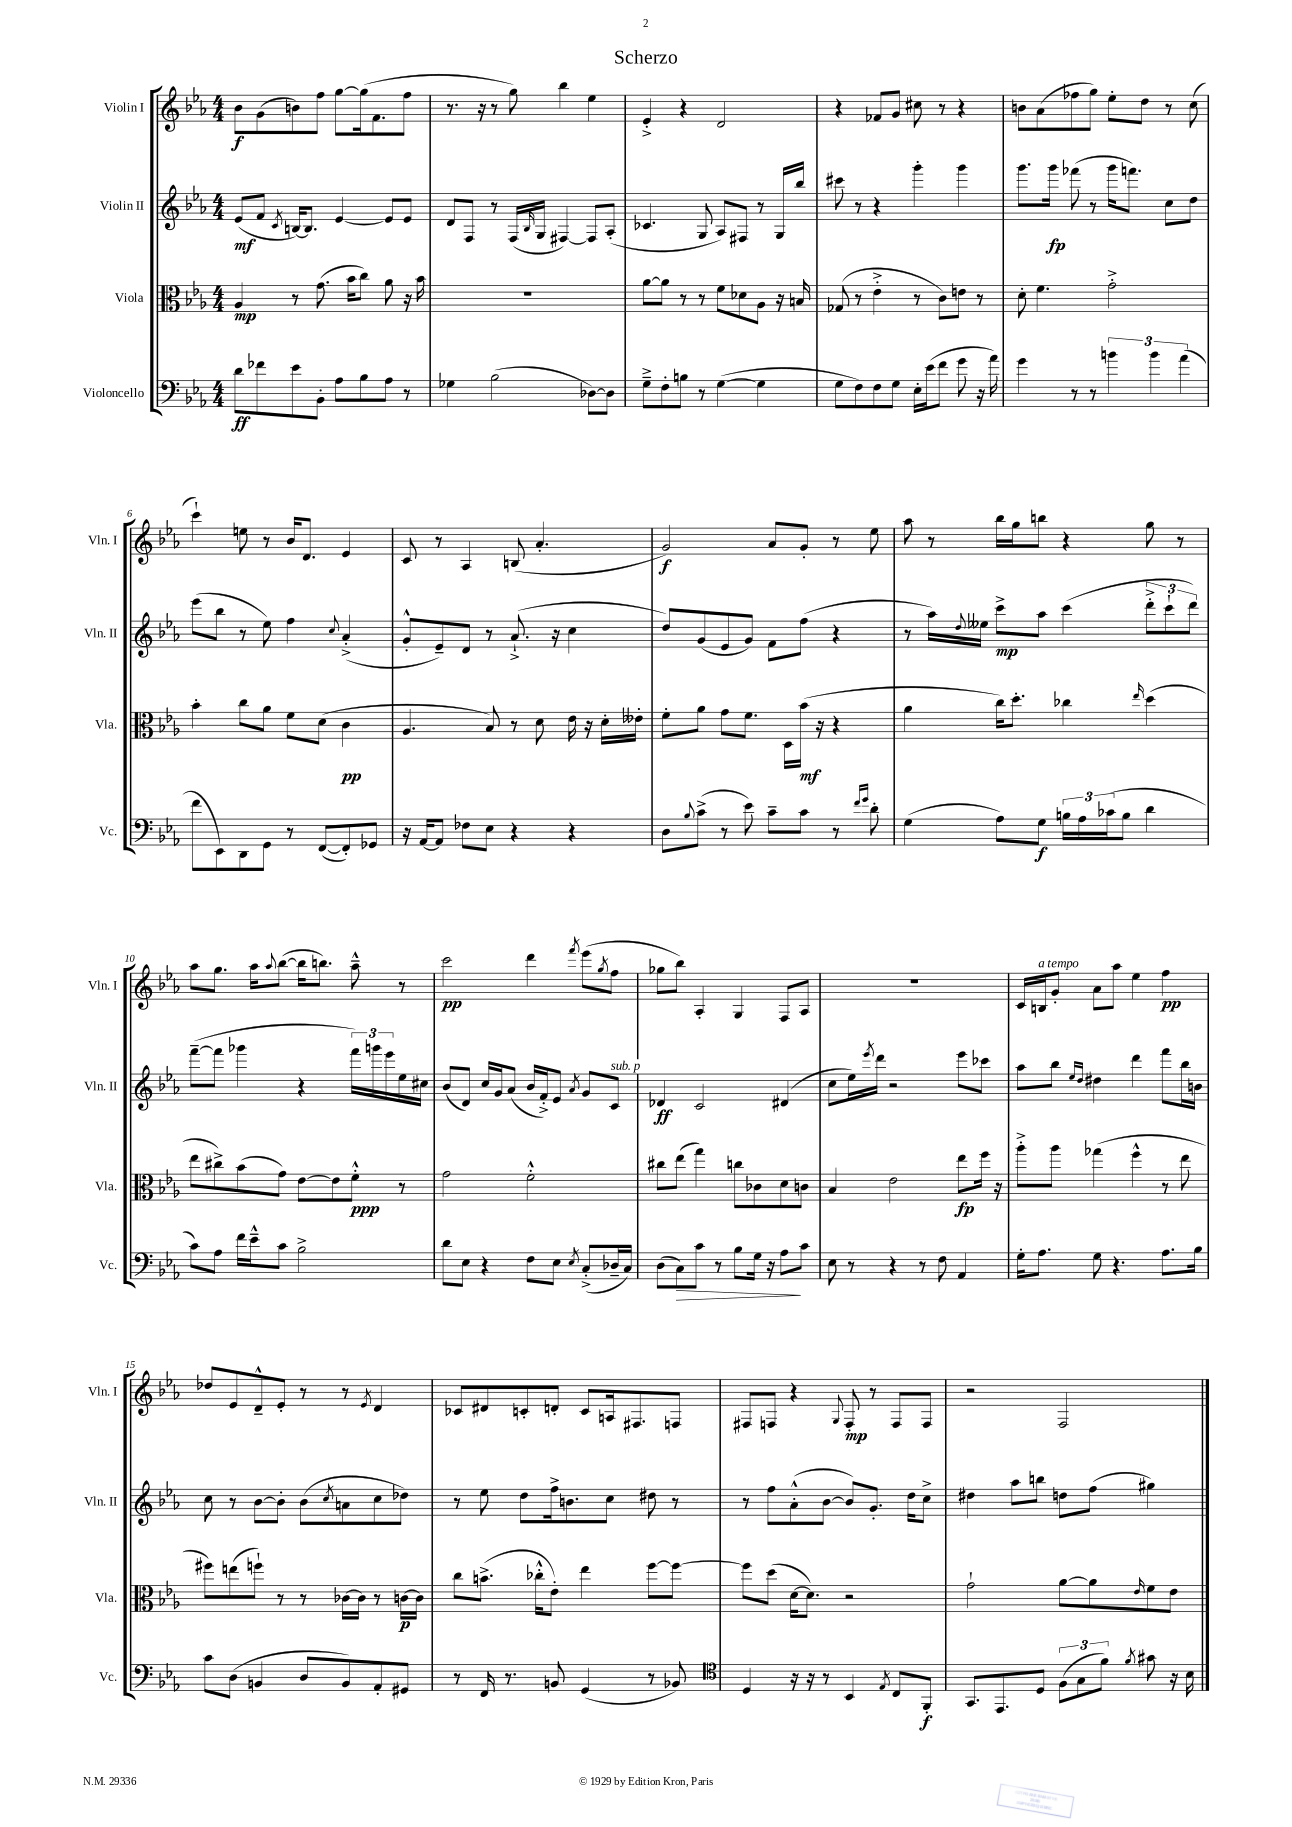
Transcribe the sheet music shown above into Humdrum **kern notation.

**kern	**kern	**kern	**kern
*staff4	*staff3	*staff2	*staff1
*clefF4	*clefC3	*clefG2	*clefG2
*k[b-e-a-]	*k[b-e-a-]	*k[b-e-a-]	*k[b-e-a-]
*M4/4	*M4/4	*M4/4	*M4/4
8d	4A-	(8e-	8b-
8f-	.	8f	(8g
.	.	8qc	.
8e-	8r	[16B)	8b)
.	.	8.B]	.
8BB-'	(8.g	.	8ff
8A-	.	[4e-	[8gg
.	16b-	.	.
8B-	8cc)	.	(16gg]
.	.	.	8.f
8A-	8a-	8e-]	.
8r	16r	8e-	8ff
.	16b-	.	.
=	=	=	=
4G-	1r	8d	8.r
.	.	8F	.
.	.	.	16r
(2B-	.	8r	8r
.	.	(16F	8gg)
.	.	16qqB-	.
.	.	16G	.
.	.	[4F#)	4bb-
[8D-)	.	8F#]	4ee-
8D-]	.	(8A-'	.
=	=	=	=
8G~^	[8a-	4.c-	4e-'^
8F'	8a-]	.	.
8B	8r	.	4r
8r	8r	8G	.
([4G	8f	8A-)	2d
.	8d-	8F#	.
4G]	8A-	8r	.
.	16r	16G	.
.	16B	16bb-	.
=	=	=	=
8G	(8G-	8ccc#	4r
8F)	8r	8r	.
8F	4e-'^	4r	8f-
8G	.	.	8g
16E-'	8r	4ggg'	8cc#
(16e-	.	.	.
8f	8c)	.	8r
8g	8e	4ggg	4r
16r	8r	.	.
16a-)	.	.	.
=	=	=	=
4g	8d'	8.ggg	8b
.	4.f	.	(8a-
.	.	16ggg	.
8r	.	(8fff-	8ff-
8r	.	8r	8gg)
6b	2g'^	16ggg	8ee-'
.	.	8.fff)	.
.	.	.	8dd
6b	.	.	.
.	.	8cc	8r
(6a-	.	.	.
.	.	8dd	(8cc
=	=	=	=
8f	4b-'	(8eee-	4ccc`)
8EE-)	.	8bb-	.
8DD	8cc	8r	8ee
8GG	8a-	8ee-)	8r
8r	8f	4ff	16b-
.	.	.	8.d
([8FF	(8d	.	.
.	.	8qqcc	.
8FF'])	4c	(4a-'^	4e-
8GG-	.	.	.
=	=	=	=
16r	4.A-	8g'^^	8c
[16AA-	.	.	.
8AA-]	.	8e-~)	8r
8F-	.	8d	4A-
8E-	8B-)	8r	.
4r	8r	(8.a-`^	(8B
.	8d	.	4.a-'
.	.	16r	.
4r	16e-	4cc	.
.	16r	.	.
.	16d'	.	.
.	16e--'	.	.
=	=	=	=
8D	8f'	8dd)	2g)
8qqB-	.	.	.
(8c^	8a-	(8g	.
8r	8g	8e-	.
8e-)	8.f	8g)	.
8c~	.	8f	8a-
.	16D	.	.
8c	(16b-	(8ff	8g'
.	16r	.	.
8r	4r	4r	8r
16qqf	.	.	.
16qqg	.	.	.
8d'	.	.	8ee-
=	=	=	=
(4G	4a-	8r	8aa-
.	.	16aa-)	8r
.	.	8qqdd	.
.	.	16ee--	.
8A-)	16cc)	8ccc^	16bb-
.	8.dd'	.	16gg
8G	.	8aa-	8bb
24B	4cc-	(4ccc	4r
24A-	.	.	.
(24c-	.	.	.
8B	.	.	.
.	16qqee-	.	.
4d	(4dd	12ddd'^	8gg
.	.	12ccc`	.
.	.	.	8r
.	.	12ddd)	.
=	=	=	=
8c)	8ee-	([8fff~	8aa-
8A-	8cc#^)	8fff]	8.gg
16f	(8b-	4ggg-	.
16e-~^^	.	.	16aa-
.	.	.	8qqaa-
8c	8g)	.	([8bb-
2B-^	[8e-	4r	16bb-]
.	.	.	8.bb)
.	8e-]	.	.
.	8f'^^	24fff)	8aa-~^^
.	.	24ggg	.
.	.	24eee-	.
.	8r	16ee-	8r
.	.	16cc#	.
=	=	=	=
8d	2g	(8b-	2ccc
8E-	.	8d)	.
4r	.	16cc	.
.	.	16g	.
.	.	(8a-	.
8F	2f'^^	16b-	4ddd
.	.	16f'^)	.
8E-	.	8e-	.
8qE-	.	8qa-	8qfff
(8C'^	.	8g	(8eee-
.	.	.	8qgg
16D-~	.	8c	8ff
16C)	.	.	.
=	=	=	=
(8D	8cc#	4d-	8gg-
8C)	(8ee-	.	8bb-)
8c	4gg)	2c	4A-'
8r	.	.	.
8B-	8cc	.	4G
16G	8c-	.	.
16r	.	.	.
8A-	8d	(4d#	8F
8c	8c	.	8A-
=	=	=	=
8E-	4B-	8cc	1r
8r	.	16ee-)	.
.	.	8qeee-	.
.	.	16ddd	.
4r	2e-	2r	.
8r	.	.	.
8F	.	.	.
4AA-	8ee-	8eee-	.
.	16ff	8ccc-	.
.	16r	.	.
=	=	=	=
16G'	8aa-'^	8aa-	16c
8.A-	.	.	16B
.	8aa-	8bb-	8g'
.	.	16qqee-	.
.	.	16qqdd	.
8G	(4gg-	4dd#	8a-
4.r	.	.	8aa-
.	4ff^^	4ddd	4ee-
8.A-	8r	8fff	4ff
.	8ee-	16bb-	.
16B-	.	16b	.
=	=	=	=
8c	8ff#)	8cc	8dd-
(8D	(8ee	8r	8e-
4BB	8ff`)	[8b-	8d~^^
.	8r	8b-']	8e-'
8D	8r	(8b-	8r
.	.	8qcc	.
8BB)	[16c-	8a	8r
.	16c-]	.	.
.	.	.	8qe-
8AA-'	8r	8cc	4d
8GG#	[16c	8dd-)	.
.	16c]	.	.
=	=	=	=
8r	8cc	8r	8c-
16FF	(8.b^	8ee-	8d#
8.r	.	.	.
.	.	8dd	8c'
.	16cc-'^^	.	.
8BB	8e-')	16ff^	8d'
.	.	8.b	.
(4GG	4ee-	.	8c
.	.	8cc	16A
.	.	.	8.F#
8r	[8ff	8dd#	.
8BB-)	8ff_	8r	8F
=	=	=	=
*clefC4	*	*	*
4D	8ff]	8r	8F#
.	(8dd	8ff	8F
16r	[16d	(8a-'^^	4r
16r	8.d])	.	.
8r	.	[8b-	.
.	.	.	8qqG
4BB-	2r	8b-])	8F'
.	.	8.g'	8r
8qE-	.	.	.
8C	.	.	8F
.	.	16dd	.
8FF'	.	8cc^	8F
=	=	=	=
8.GG	2g`	4dd#	2r
8.EE-	.	.	.
.	.	8aa-	.
8D	.	8bb	.
(12F	[8a-	8dd	2F
12G	.	.	.
.	8a-]	(8ff	.
12f)	.	.	.
8qf	16qqe-	.	.
8g#	8f	4gg#)	.
16r	8e-	.	.
16B-	.	.	.
==	==	==	==
*-	*-	*-	*-
